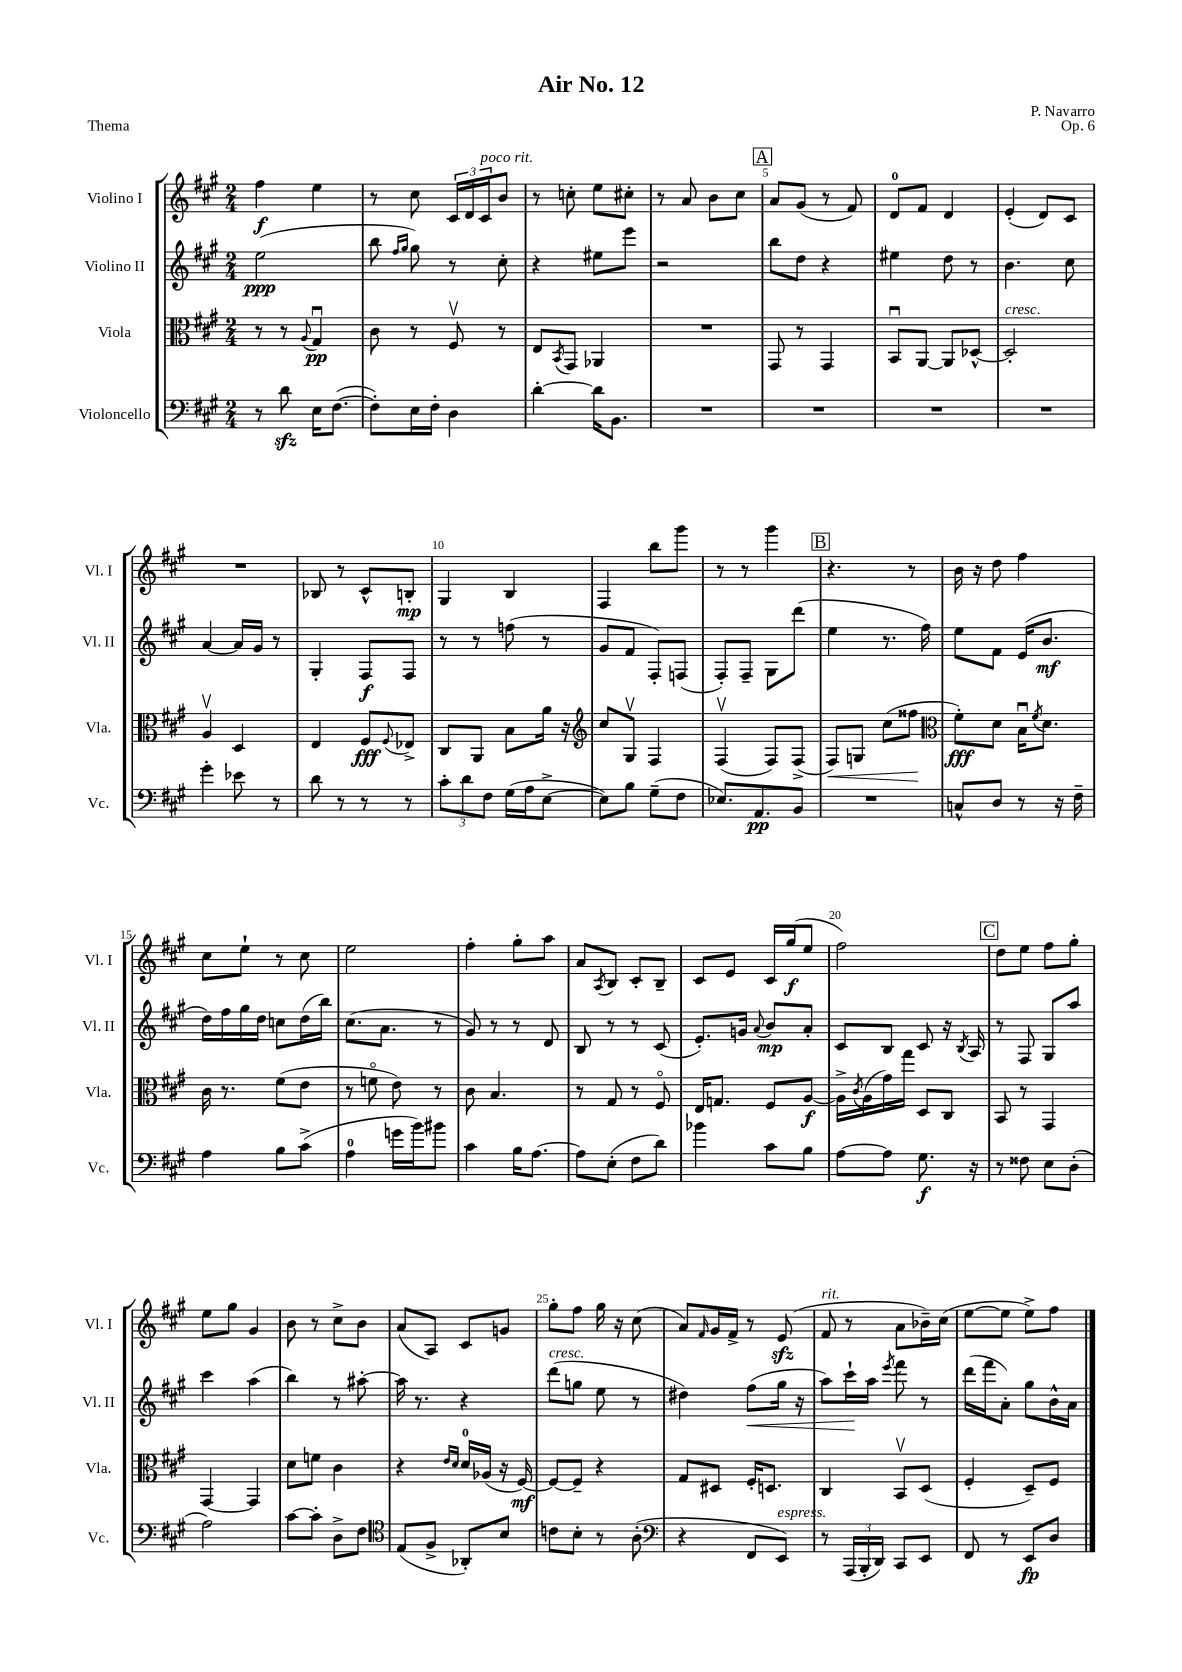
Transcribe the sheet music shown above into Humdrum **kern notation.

**kern	**dynam	**kern	**dynam	**kern	**dynam	**kern	**dynam
*part4	*part4	*part3	*part3	*part2	*part2	*part1	*part1
*staff4	*staff4	*staff3	*staff3	*staff2	*staff2	*staff1	*staff1
*I"Violoncello	*	*I"Viola	*	*I"Violino II	*	*I"Violino I	*
*I'Vc.	*	*I'Vla.	*	*I'Vl. II	*	*I'Vl. I	*
*clefF4	*	*clefC3	*	*clefG2	*	*clefG2	*
*k[f#c#g#]	*	*k[f#c#g#]	*	*k[f#c#g#]	*	*k[f#c#g#]	*
*M2/4	*	*M2/4	*	*M2/4	*	*M2/4	*
=1	=1	=1	=1	=1	=1	=1	=1
8r	.	8r	.	(2ee\	ppp	4ff#\	f
8dzz\	.	8r	.	.	.	.	.
.	.	8qqA/	.	.	.	.	.
16E\KL	.	4G#u/	pp	.	.	4ee\	.
([8.F#\J	.	.	.	.	.	.	.
=2	=2	=2	=2	=2	=2	=2	=2
8F#'\L])	.	8c#\	.	8bb\	.	8r	.
.	.	.	.	16qqff#/LL	.	.	.
.	.	.	.	16qqgg#/JJ	.	.	.
16E\L	.	8r	.	8gg#\)	.	8cc#\	.
16F#'\JJ	.	.	.	.	.	.	.
4D\	.	8F#v/	.	8r	.	24c#/LL	.
.	.	.	.	.	.	24d/	.
!	!	!	!	!	!	!LO:TX:a:i:t=poco rit.	!
.	.	.	.	.	.	24c#/J	.
.	.	8r	.	8cc#'\	.	8b/J	.
=3	=3	=3	=3	=3	=3	=3	=3
[4d'\	.	8E/L	.	4r	.	8r	.
.	.	8qBB/	.	.	.	.	.
.	.	8GG#/J	.	.	.	8ccn'\	.
16d\KL]	.	4AA-X/	.	8ee#X\L	.	8ee\L	.
8.BB\J	.	.	.	.	.	.	.
.	.	.	.	8eee\J	.	8cc#X'\J	.
=4	=4	=4	=4	=4	=4	=4	=4
2r	.	2r	.	2r	.	8r	.
.	.	.	.	.	.	8a/	.
.	.	.	.	.	.	8b\L	.
.	.	.	.	.	.	8cc#\J	.
!!LO:REH:place=s1:t=A
=5	=5	=5	=5	=5	=5	=5	=5
2r	.	8GG#/	.	8bb\L	.	8a/L	.
.	.	8r	.	8dd\J	.	(8g#/J	.
.	.	4GG#/	.	4r	.	8r	.
.	.	.	.	.	.	8f#/)	.
=6	=6	=6	=6	=6	=6	=6	=6
2r	.	8BBu/L	.	4ee#X\	.	8d/L	.
.	.	[8AA/J	.	.	.	8f#/J	.
.	.	8AA/L]	.	8dd\	.	4d/	.
.	.	[8D-X^^/J	.	8r	.	.	.
=7	=7	=7	=7	=7	=7	=7	=7
!	!	!LO:TX:a:i:t=cresc.	!	!	!	!	!
2r	.	2D-'/]	.	4.b\	.	(4e'/	.
.	.	.	.	.	.	8d/L)	.
.	.	.	.	8cc#\	.	8c#/J	.
!!LO:LB:g=z
=8	=8	=8	=8	=8	=8	=8	=8
4g#'\	.	4Av/	.	[4a/	.	2r	.
8e-X\	.	4D/	.	16a/LL]	.	.	.
.	.	.	.	16g#/JJ	.	.	.
8r	.	.	.	8r	.	.	.
=9	=9	=9	=9	=9	=9	=9	=9
8d\	.	4E/	.	4G#'/	.	8B-X/	.
8r	.	.	.	.	.	8r	.
8r	.	8F#/L	fff	8F#/L	f	8c#^^/L	.
.	.	8qqF#/	.	.	.	.	.
8r	.	8E-X^/J	.	8F#/J	.	8Bn'/J	mp
=10	=10	=10	=10	=10	=10	=10	=10
12c#'\L	.	8C#/L	.	8r	.	4G#/	.
12d\	.	.	.	.	.	.	.
.	.	8AA/J	.	8r	.	.	.
12F#\J	.	.	.	.	.	.	.
(16G#\LL	.	8B\L	.	(8ffn\	.	4B/	.
16A\J	.	.	.	.	.	.	.
[8E^\J	.	16a\Jk	.	8r	.	.	.
.	.	16r	.	.	.	.	.
=11	=11	=11	=11	=11	=11	=11	=11
*	*	*clefG2	*	*	*	*	*
8E\L])	.	8cc#/L	.	8g#/L	.	4F#/	.
8B\J	.	8G#v/J	.	8f#/J	.	.	.
(8G#~\L	.	4F#/	.	8F#'/L)	.	8bb\L	.
8F#\J	.	.	.	(8Fn/J	.	8ggg#\J	.
=12	=12	=12	=12	=12	=12	=12	=12
8.E-X/L)	.	(4F#v/	.	8F#'/L)	.	8r	.
.	.	.	.	8F#~/J	.	8r	.
8.AA/	pp	.	.	.	.	.	.
.	.	8F#/L)	.	8G#\L	.	4ggg#\	.
8BB/J	.	(8F#^/J	.	(8ddd\J	.	.	.
!!LO:REH:place=s1:t=B
=13	=13	=13	=13	=13	=13	=13	=13
!	!	!	!LO:HP:b	!	!	!	!
2r	.	8F#/L)	<	4ee\	.	4.r	.
.	.	8Gn/J	.	.	.	.	.
.	.	(8cc#\L	.	8.r	.	.	.
.	.	8ff##X\J	.	.	.	8r	.
.	.	.	.	16ff#\)	.	.	.
.	.	.	[	.	.	.	.
=14	=14	=14	=14	=14	=14	=14	=14
*	*	*clefC3	*	*	*	*	*
8Cn^^/L	.	8f#'\L)	fff	8ee\L	.	16b\	.
.	.	.	.	.	.	16r	.
8D/J	.	8d\J	.	8f#\J	.	8dd\	.
8r	.	16Bu\KL	.	(16e/KL	.	4ff#\	.
.	.	8qf#/	.	.	.	.	.
.	.	8.d\J	.	8.b/J	mf	.	.
16r	.	.	.	.	.	.	.
16F#~\	.	.	.	.	.	.	.
!!LO:LB:g=z
=15	=15	=15	=15	=15	=15	=15	=15
4A\	.	16c#\	.	16dd\LL)	.	8cc#\L	.
.	.	8.r	.	16ff#\	.	.	.
.	.	.	.	16gg#\	.	8ee`\J	.
.	.	.	.	16dd\JJ	.	.	.
8B\L	.	(8f#\L	.	8ccn\L	.	8r	.
(8c#^\J	.	8e\J	.	(16dd\L	.	8cc#\	.
.	.	.	.	16bb\JJ)	.	.	.
=16	=16	=16	=16	=16	=16	=16	=16
4A\	.	8r	.	(8.cc#\L	.	2ee\	.
.	.	8fn\	.	.	.	.	.
.	.	.	.	8.a\J	.	.	.
16gn\LL	.	8e\)	.	.	.	.	.
16b\J)	.	.	.	.	.	.	.
8b#X\J	.	8r	.	8r	.	.	.
=17	=17	=17	=17	=17	=17	=17	=17
4c#\	.	8c#\	.	8g#/)	.	4ff#'\	.
.	.	4.B/	.	8r	.	.	.
16B\KL	.	.	.	8r	.	8gg#'\L	.
[8.A\J	.	.	.	.	.	.	.
.	.	.	.	8d/	.	8aa\J	.
=18	=18	=18	=18	=18	=18	=18	=18
8A\L]	.	8r	.	8B/	.	8a/L	.
.	.	.	.	.	.	8qA/	.
(8E'\J	.	8G#/	.	8r	.	8B/J	.
8F#\L	.	8r	.	8r	.	8c#'/L	.
8d\J)	.	8F#/	.	(8c#/	.	8B~/J	.
=19	=19	=19	=19	=19	=19	=19	=19
4b-X\	.	16E/KL	.	8.e'/L)	.	8c#/L	.
.	.	8.Gn/J	.	.	.	.	.
.	.	.	.	.	.	8e/J	.
.	.	.	.	16gn/Jk	.	.	.
.	.	.	.	8qqa/	.	.	.
8c#\L	.	8F#/L	.	8b/L	mp	16c#/LL	.
.	.	.	.	.	.	(16gg#/J	f
8B\J	.	[8A/J	f	8a'/J	.	8ee/J	.
=20	=20	=20	=20	=20	=20	=20	=20
[8A\L	.	16A^\LL]	.	8c#/L	.	2ff#\)	.
.	.	8qc#/	.	.	.	.	.
.	.	(16A\	.	.	.	.	.
8A\J]	.	16g#\)	.	8B/J	.	.	.
.	.	16gg#\JJ	.	.	.	.	.
8.G#\	f	8D/L	.	8c#/	.	.	.
.	.	8C#/J	.	16r	.	.	.
.	.	.	.	8qB/	.	.	.
16r	.	.	.	16A/	.	.	.
!!LO:REH:place=s1:t=C
=21	=21	=21	=21	=21	=21	=21	=21
8r	.	8BB/	.	8r	.	8dd\L	.
8F##X\	.	8r	.	8F#/	.	8ee\J	.
8E\L	.	4GG#/	.	8G#/L	.	8ff#\L	.
(8D'\J	.	.	.	8aa/J	.	8gg#'\J	.
!!LO:LB:g=z
=22	=22	=22	=22	=22	=22	=22	=22
2A\)	.	[4GG#/	.	4ccc#\	.	8ee\L	.
.	.	.	.	.	.	8gg#\J	.
.	.	4GG#/]	.	(4aa\	.	4g#/	.
=23	=23	=23	=23	=23	=23	=23	=23
[8c#\L	.	8d\L	.	4bb\)	.	8b\	.
8c#'\J]	.	8fn\J	.	.	.	8r	.
8D^\L	.	4c#\	.	8r	.	8cc#^\L	.
8F#\J	.	.	.	[8aa#X'\	.	8b\J	.
=24	=24	=24	=24	=24	=24	=24	=24
*clefC4	*	*	*	*	*	*	*
(8E/L	.	4r	.	16aa#\]	.	(8a/L	.
.	.	.	.	8.r	.	.	.
8F#^/J	.	.	.	.	.	8A/J)	.
.	.	16qqe/LL	.	.	.	.	.
.	.	16qqd/JJ	.	.	.	.	.
8AA-X'/L)	.	16d/LL	.	4r	.	8c#/L	.
.	.	(16A-X/JJ	.	.	.	.	.
8B/J	.	16r	.	.	.	8gn/J	.
.	.	[16F#/)	mf	.	.	.	.
=25	=25	=25	=25	=25	=25	=25	=25
!	!	!	!	!LO:TX:a:i:t=cresc.	!	!	!
8cn\L	.	8F#/L_	.	(8ddd\L	.	8gg#'\L	.
8B'\J	.	8F#~/J]	.	8ggn\J	.	8ff#\J	.
8r	.	4r	.	8ee\	.	16gg#\	.
.	.	.	.	.	.	16r	.
(8A'\	.	.	.	8r	.	(8cc#\	.
=26	=26	=26	=26	=26	=26	=26	=26
*clefF4	*	*	*	*	*	*	*
4r	.	8G#/L	.	4dd#X\)	.	8a/L)	.
.	.	.	.	.	.	16qqf#/	.
.	.	8D#X/J	.	.	.	16g#/L	.
.	.	.	.	.	.	16f#^/JJ	.
!	!	!	!	!	!LO:HP:b	!	!
8FF#/L	.	16F#'/KL	.	(8ff#\L	<	8r	.
.	.	8.Dn/J	.	.	.	.	.
!LO:TX:a:i:t=espress.	!	!	!	!	!	!	!
8EE/J)	.	.	.	16gg#\Jk	.	(8ezz/	.
.	.	.	.	16r	.	.	.
=27	=27	=27	=27	=27	=27	=27	=27
!	!	!	!	!	!	!LO:TX:a:i:t=rit.	!
8r	.	4C#/	.	8aa\L)	.	8f#/	.
(24AAA/LL	.	.	.	16ccc#`\L	.	8r	.
24BBB'/	.	.	.	.	.	.	.
.	.	.	.	16aa\JJ	[	.	.
24DD/JJ)	.	.	.	.	.	.	.
.	.	.	.	8qeee/	.	.	.
8CC#/L	.	8BBv/L	.	8fff#\	.	8a\L	.
8EE/J	.	(8D/J	.	8r	.	16b-X~\L)	.
.	.	.	.	.	.	(16cc#\JJ	.
=28	=28	=28	=28	=28	=28	=28	=28
8FF#/	.	4F#'/	.	(16ddd\LL	.	[8ee\L	.
.	.	.	.	16fff#\J	.	.	.
8r	.	.	.	8a'\J)	.	8ee\J]	.
8EE/L	fp	8D~/L)	.	8gg#\L	.	8ee^\L)	.
8D/J	.	8F#/J	.	16b^^\L	.	8ff#\J	.
.	.	.	.	16a\JJ	.	.	.
==	==	==	==	==	==	==	==
*-	*-	*-	*-	*-	*-	*-	*-
